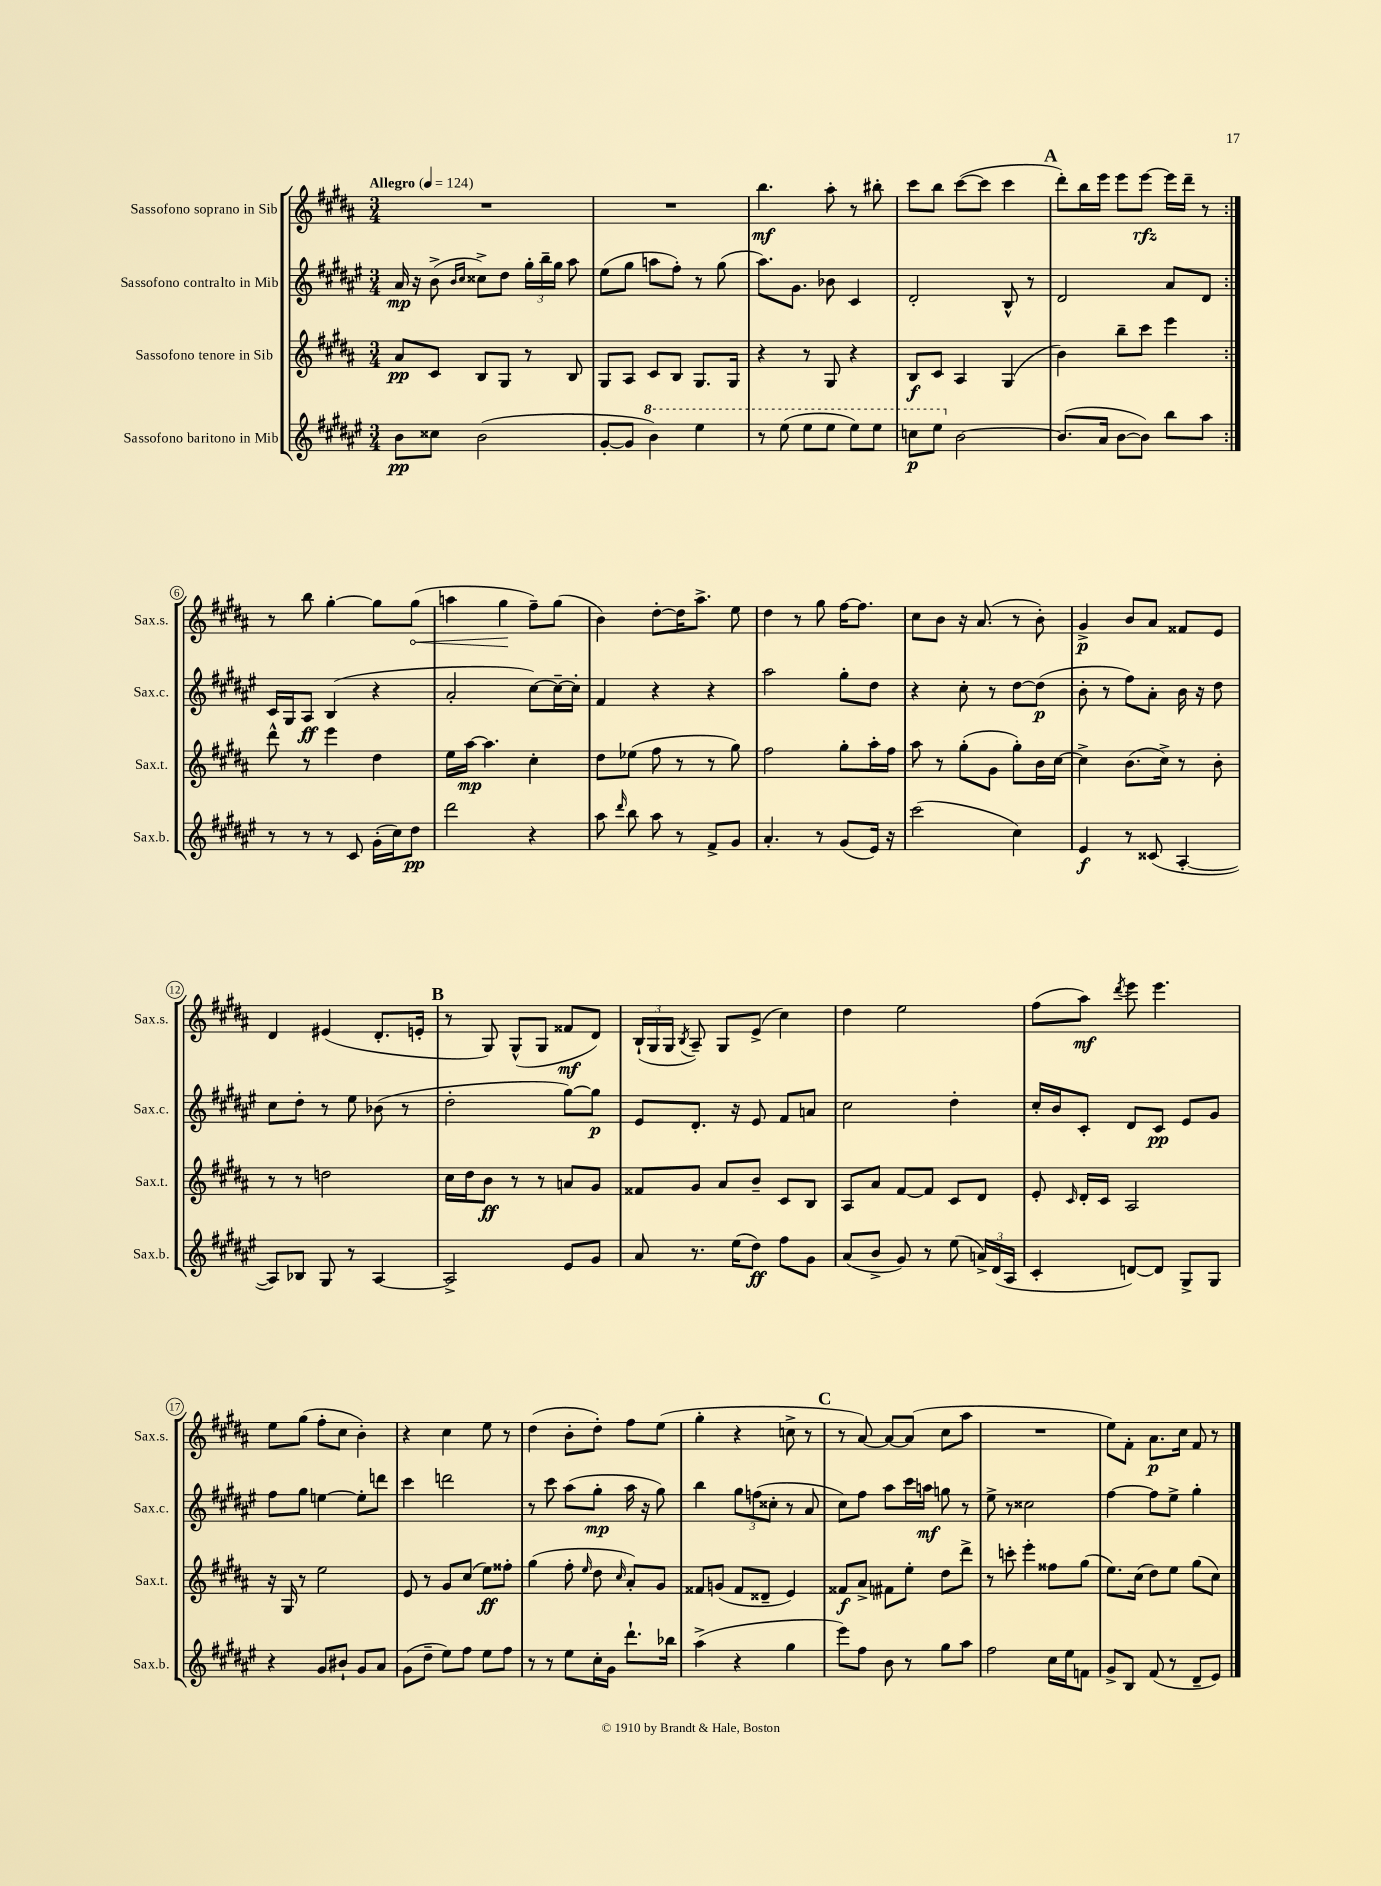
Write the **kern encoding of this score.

**kern	**dynam	**kern	**dynam	**kern	**dynam	**kern	**dynam
*part4	*part4	*part3	*part3	*part2	*part2	*part1	*part1
*staff4	*staff4	*staff3	*staff3	*staff2	*staff2	*staff1	*staff1
*I"Sassofono baritono in Mib	*	*I"Sassofono tenore in Sib	*	*I"Sassofono contralto in Mib	*	*I"Sassofono soprano in Sib	*
*I'Sax.b.	*	*I'Sax.t.	*	*I'Sax.c.	*	*I'Sax.s.	*
*clefG2	*	*clefG2	*	*clefG2	*	*clefG2	*
*k[f#c#g#d#a#e#]	*	*k[f#c#g#d#a#]	*	*k[f#c#g#d#a#e#]	*	*k[f#c#g#d#a#]	*
*M3/4	*	*M3/4	*	*M3/4	*	*M3/4	*
*MM124	*	*MM124	*	*MM124	*	*MM124	*
=1	=1	=1	=1	=1	=1	=1	=1
!	!	!	!	!	!	!LO:TX:a:B:t=Allegro	!
8b\L	pp	8a#/L	pp	16a#/	mp	2.r	.
.	.	.	.	16r	.	.	.
8cc##X\J	.	8c#/J	.	(8b^\	.	.	.
.	.	.	.	16qqb/LL	.	.	.
.	.	.	.	16qqcc#/JJ	.	.	.
(2b\	.	8B/L	.	8cc##X^\L)	.	.	.
.	.	8G#/J	.	8dd#\J	.	.	.
.	.	8r	.	24gg#'\LL	.	.	.
.	.	.	.	24bb~\	.	.	.
.	.	.	.	24gg#\JJ	.	.	.
.	.	8B/	.	8aa#\	.	.	.
=2	=2	=2	=2	=2	=2	=2	=2
[8g#'/L	.	8G#/L	.	(8ee#\L	.	2.r	.
8g#/J]	.	8A#/J	.	8gg#\J	.	.	.
*8va	*	*	*	*	*	*	*
4bb\)	.	8c#/L	.	8aan\L	.	.	.
.	.	8B/J	.	8ff#'\J)	.	.	.
4eee#\	.	8.G#/L	.	8r	.	.	.
.	.	.	.	(8gg#\	.	.	.
.	.	16G#/Jk	.	.	.	.	.
=3	=3	=3	=3	=3	=3	=3	=3
8r	.	4r	.	8.aa#\L)	.	4.bb\	mf
(8eee#\	.	.	.	.	.	.	.
.	.	.	.	8.g#\J	.	.	.
8eee#\L	.	8r	.	.	.	.	.
8eee#\J	.	8G#/	.	8b-X\	.	8aa#'\	.
8eee#\L)	.	4r	.	4c#/	.	8r	.
8eee#\J	.	.	.	.	.	8bb#X'\	.
=4	=4	=4	=4	=4	=4	=4	=4
8cccn\L	p	8B/L	f	2d#'/	.	8ccc#\L	.
8eee#\J	.	8c#/J	.	.	.	8bb\J	.
*X8va	*	*	*	*	*	*	*
[2b\	.	4A#/	.	.	.	([8ccc#\L	.
.	.	.	.	.	.	8ccc#\J]	.
.	.	(4G#/	.	8B^^/	.	4ccc#\	.
.	.	.	.	8r	.	.	.
!!LO:REH:place=s1:t=A
=5	=5	=5	=5	=5	=5	=5	=5
(8.b/L]	.	4b\)	.	2d#/	.	8ddd#'\L)	.
.	.	.	.	.	.	16bb\L	.
16a#/Jk	.	.	.	.	.	16eee\JJ	.
[8b\L	.	8bb~\L	.	.	.	8eee\L	.
8b\J])	.	8ccc#\J	.	.	.	[8eee\J	rfz
8bb\L	.	4eee\	.	8a#/L	.	16eee\LL]	.
.	.	.	.	.	.	16ddd#~\JJ	.
8aa#\J	.	.	.	8d#/J	.	8r	.
!!LO:LB:g=z
=6:|!	=6:|!	=6:|!	=6:|!	=6:|!	=6:|!	=6:|!	=6:|!
8r	.	8ddd#^^\	.	16c#/LL	.	8r	.
.	.	.	.	16G#/J	.	.	.
8r	.	8r	.	8A#/J	ff	8bb\	.
8r	.	4eee\	.	(4B/	.	[4gg#'\	.
8c#/	.	.	.	.	.	.	.
(16g#'\LL	.	4dd#\	.	4r	.	8gg#\L]	.
16cc#\J)	.	.	.	.	.	.	.
!	!	!	!	!	!	!	!LO:HP:b
8dd#\J	pp	.	.	.	.	(8gg#\J	<
=7	=7	=7	=7	=7	=7	=7	=7
2ddd#\	.	16ee\LL	.	2a#'/	.	4aan\	.
.	.	[16aa#\JJ	mp	.	.	.	.
.	.	4.aa#\]	.	.	.	.	.
.	.	.	.	.	.	4gg#\	.
4r	.	4cc#'\	.	[8cc#\L)	.	8ff#~\L)	[
.	.	.	.	16cc#~\L_	.	(8gg#\J	.
.	.	.	.	16cc#'\JJ]	.	.	.
=8	=8	=8	=8	=8	=8	=8	=8
8aa#\	.	8dd#\L	.	4f#/	.	4b\)	.
16qqddd#/	.	.	.	.	.	.	.
8bb\	.	(8ee-X\J	.	.	.	.	.
8aa#\	.	8ff#\	.	4r	.	[8dd#'\L	.
8r	.	8r	.	.	.	16dd#\K]	.
.	.	.	.	.	.	8.aa#^\J	.
8f#^/L	.	8r	.	4r	.	.	.
8g#/J	.	8gg#\)	.	.	.	8ee\	.
=9	=9	=9	=9	=9	=9	=9	=9
4.a#'/	.	2ff#\	.	2aa#\	.	4dd#\	.
.	.	.	.	.	.	8r	.
8r	.	.	.	.	.	8gg#\	.
(8g#/L	.	8gg#'\L	.	8gg#'\L	.	[16ff#\KL	.
.	.	.	.	.	.	8.ff#\J]	.
16e#/Jk)	.	16aa#'\L	.	8dd#\J	.	.	.
16r	.	16ff#\JJ	.	.	.	.	.
=10	=10	=10	=10	=10	=10	=10	=10
(2ccc#\	.	8aa#\	.	4r	.	8cc#\L	.
.	.	8r	.	.	.	8b\J	.
.	.	(8gg#'\L	.	8cc#'\	.	16r	.
.	.	.	.	.	.	(8.a#/	.
.	.	8g#\J	.	8r	.	.	.
4cc#\)	.	8gg#'\L)	.	[8dd#\L	.	8r	.
.	.	16b\L	.	(8dd#\J]	p	8b'\)	.
.	.	[16cc#\JJ	.	.	.	.	.
=11	=11	=11	=11	=11	=11	=11	=11
4e#/	f	4cc#^\]	.	8b'\	.	4g#^/	p
.	.	.	.	8r	.	.	.
8r	.	(8.b\L	.	8ff#\L)	.	8b/L	.
(8c##X/	.	.	.	8a#'\J	.	8a#/J	.
.	.	16cc#^\Jk)	.	.	.	.	.
[4A#'/	.	8r	.	16b\	.	8f##X/L	.
.	.	.	.	16r	.	.	.
.	.	8b'\	.	8dd#\	.	8e/J	.
!!LO:LB:g=z
=12	=12	=12	=12	=12	=12	=12	=12
8A#/L])	.	8r	.	8cc#\L	.	4d#/	.
8B-X/J	.	8r	.	8dd#'\J	.	.	.
8G#/	.	2ddn\	.	8r	.	(4e#X/	.
8r	.	.	.	8ee#\	.	.	.
[4A#/	.	.	.	(8b-X\	.	8.d#'/L	.
.	.	.	.	8r	.	.	.
.	.	.	.	.	.	16en'/Jk	.
!!LO:REH:place=s1:t=B
=13	=13	=13	=13	=13	=13	=13	=13
2A#^/]	.	16cc#\LL	.	2dd#'\	.	8r	.
.	.	16dd#\J	.	.	.	.	.
.	.	8b\J	ff	.	.	8G#/)	.
.	.	8r	.	.	.	(8G#^^/L	.
.	.	8r	.	.	.	8G#/J	.
8e#/L	.	8an/L	.	[8gg#\L)	.	8f##X/L	mf
8g#/J	.	8g#/J	.	8gg#\J]	p	8d#/J)	.
=14	=14	=14	=14	=14	=14	=14	=14
8a#/	.	8f##X/L	.	8e#/L	.	(24B`/LL	.
.	.	.	.	.	.	24G#/	.
.	.	.	.	.	.	24G#/JJ	.
.	.	.	.	.	.	8qB/	.
8.r	.	8g#/J	.	8.d#'/J	.	8A#~/)	.
.	.	8a#/L	.	.	.	8G#/L	.
(16ee#\KL	.	.	.	16r	.	.	.
8dd#\J)	ff	8b~/J	.	8e#/	.	(8e^/J	.
8ff#\L	.	8c#/L	.	8f#/L	.	4cc#\)	.
8g#\J	.	8B/J	.	8an/J	.	.	.
=15	=15	=15	=15	=15	=15	=15	=15
(8a#/L	.	8A#/L	.	2cc#\	.	4dd#\	.
8b^/J	.	8a#/J	.	.	.	.	.
8g#/)	.	[8f#/L	.	.	.	2ee\	.
8r	.	8f#/J]	.	.	.	.	.
(8ee#\	.	8c#/L	.	4dd#'\	.	.	.
24an^/LL)	.	8d#/J	.	.	.	.	.
(24d#/	.	.	.	.	.	.	.
24A#/JJ	.	.	.	.	.	.	.
=16	=16	=16	=16	=16	=16	=16	=16
4c#'/	.	8e'/	.	16cc#'/LL	.	(8ff#\L	.
.	.	.	.	16b/J	.	.	.
.	.	16qqc#/	.	.	.	.	.
.	.	16d#'/LL	.	8c#'/J	.	8aa#\J)	mf
.	.	16c#/JJ	.	.	.	.	.
.	.	.	.	.	.	8qddd#/	.
[8dn/L)	.	2A#/	.	8d#/L	.	8eee\	.
8d/J]	.	.	.	8c#/J	pp	4.eee\	.
8G#^/L	.	.	.	8e#/L	.	.	.
8G#/J	.	.	.	8g#/J	.	.	.
!!LO:LB:g=z
=17	=17	=17	=17	=17	=17	=17	=17
4r	.	16r	.	8ff#\L	.	8ee\L	.
.	.	16G#/	.	.	.	.	.
.	.	8r	.	8gg#\J	.	(8gg#\J	.
8g#/L	.	2ee\	.	[4een\	.	8ff#'\L	.
8b#X`/J	.	.	.	.	.	8cc#\J	.
8g#/L	.	.	.	8ee'\L]	.	4b'\)	.
8a#/J	.	.	.	8dddn\J	.	.	.
=18	=18	=18	=18	=18	=18	=18	=18
(8g#\L	.	8e/	.	4ccc#\	.	4r	.
8dd#~\J	.	8r	.	.	.	.	.
8ee#\L)	.	8g#/L	.	2dddn\	.	4cc#\	.
8ff#\J	.	(8cc#/J	.	.	.	.	.
8ee#\L	.	8ee\L)	ff	.	.	8ee\	.
8ff#\J	.	8ff##X'\J	.	.	.	8r	.
=19	=19	=19	=19	=19	=19	=19	=19
8r	.	(4gg#\	.	8r	.	(4dd#\	.
8r	.	.	.	8ccc#\	.	.	.
8ee#\L	.	8ff#'\	.	(8aa#\L	.	8b'\L	.
.	.	16qqee/	.	.	.	.	.
16cc#'\L	.	8dd#\	.	8gg#'\J	mp	8dd#'\J)	.
16g#\JJ	.	.	.	.	.	.	.
.	.	16qqcc#/	.	.	.	.	.
8.ddd#`\L	.	8a#'/L)	.	16aa#\	.	8ff#\L	.
.	.	.	.	16r	.	.	.
.	.	8g#/J	.	8gg#\)	.	(8ee\J	.
16bb-X\Jk	.	.	.	.	.	.	.
=20	=20	=20	=20	=20	=20	=20	=20
(4aa#^\	.	8f##X/L	.	4bb\	.	4gg#'\	.
.	.	(8gn/J	.	.	.	.	.
4r	.	8f##/L	.	12gg#\L	.	4r	.
.	.	.	.	(12ffn\	.	.	.
.	.	8d##X~/J	.	.	.	.	.
.	.	.	.	12cc##X'\J	.	.	.
4gg#\	.	4e/)	.	8r	.	8ccn^\	.
.	.	.	.	8a#/	.	8r	.
!!LO:REH:place=s1:t=C
=21	=21	=21	=21	=21	=21	=21	=21
8eee#\L)	.	8f##X/L	f	8cc#\L)	.	8r	.
8ff#\J	.	8a#^/J	.	8ff#\J	.	[8a#/)	.
8b\	.	8f#X\L	.	8aa#\L	.	8a#/L_	.
8r	.	8ee'\J	.	16ccc#\L	.	(8a#/J]	.
.	.	.	.	16aan\JJ	mf	.	.
8gg#\L	.	8dd#\L	.	8ggn\	.	8cc#\L	.
8aa#\J	.	8ddd#^\J	.	8r	.	8aa#\J	.
=22	=22	=22	=22	=22	=22	=22	=22
2ff#\	.	8r	.	8ee#^\	.	2.r	.
.	.	8cccn'\	.	8r	.	.	.
.	.	4eee'\	.	2cc##X\	.	.	.
16cc#\LL	.	8ff##X\L	.	.	.	.	.
16ee#\J	.	.	.	.	.	.	.
8fn\J	.	(8gg#\J	.	.	.	.	.
=23	=23	=23	=23	=23	=23	=23	=23
8g#^/L	.	8.ee\L)	.	[4ff#\	.	8ee\L)	.
8B/J	.	.	.	.	.	8f#'\J	.
.	.	(16cc#\Jk	.	.	.	.	.
(8f#/	.	8dd#\L)	.	8ff#\L]	.	8.a#\L	p
8r	.	8ee\J	.	8ee#^\J	.	.	.
.	.	.	.	.	.	16cc#\Jk	.
8d#~/L	.	(8gg#\L	.	4gg#'\	.	8f#/	.
8e#/J)	.	8cc#\J)	.	.	.	8r	.
==	==	==	==	==	==	==	==
*-	*-	*-	*-	*-	*-	*-	*-
